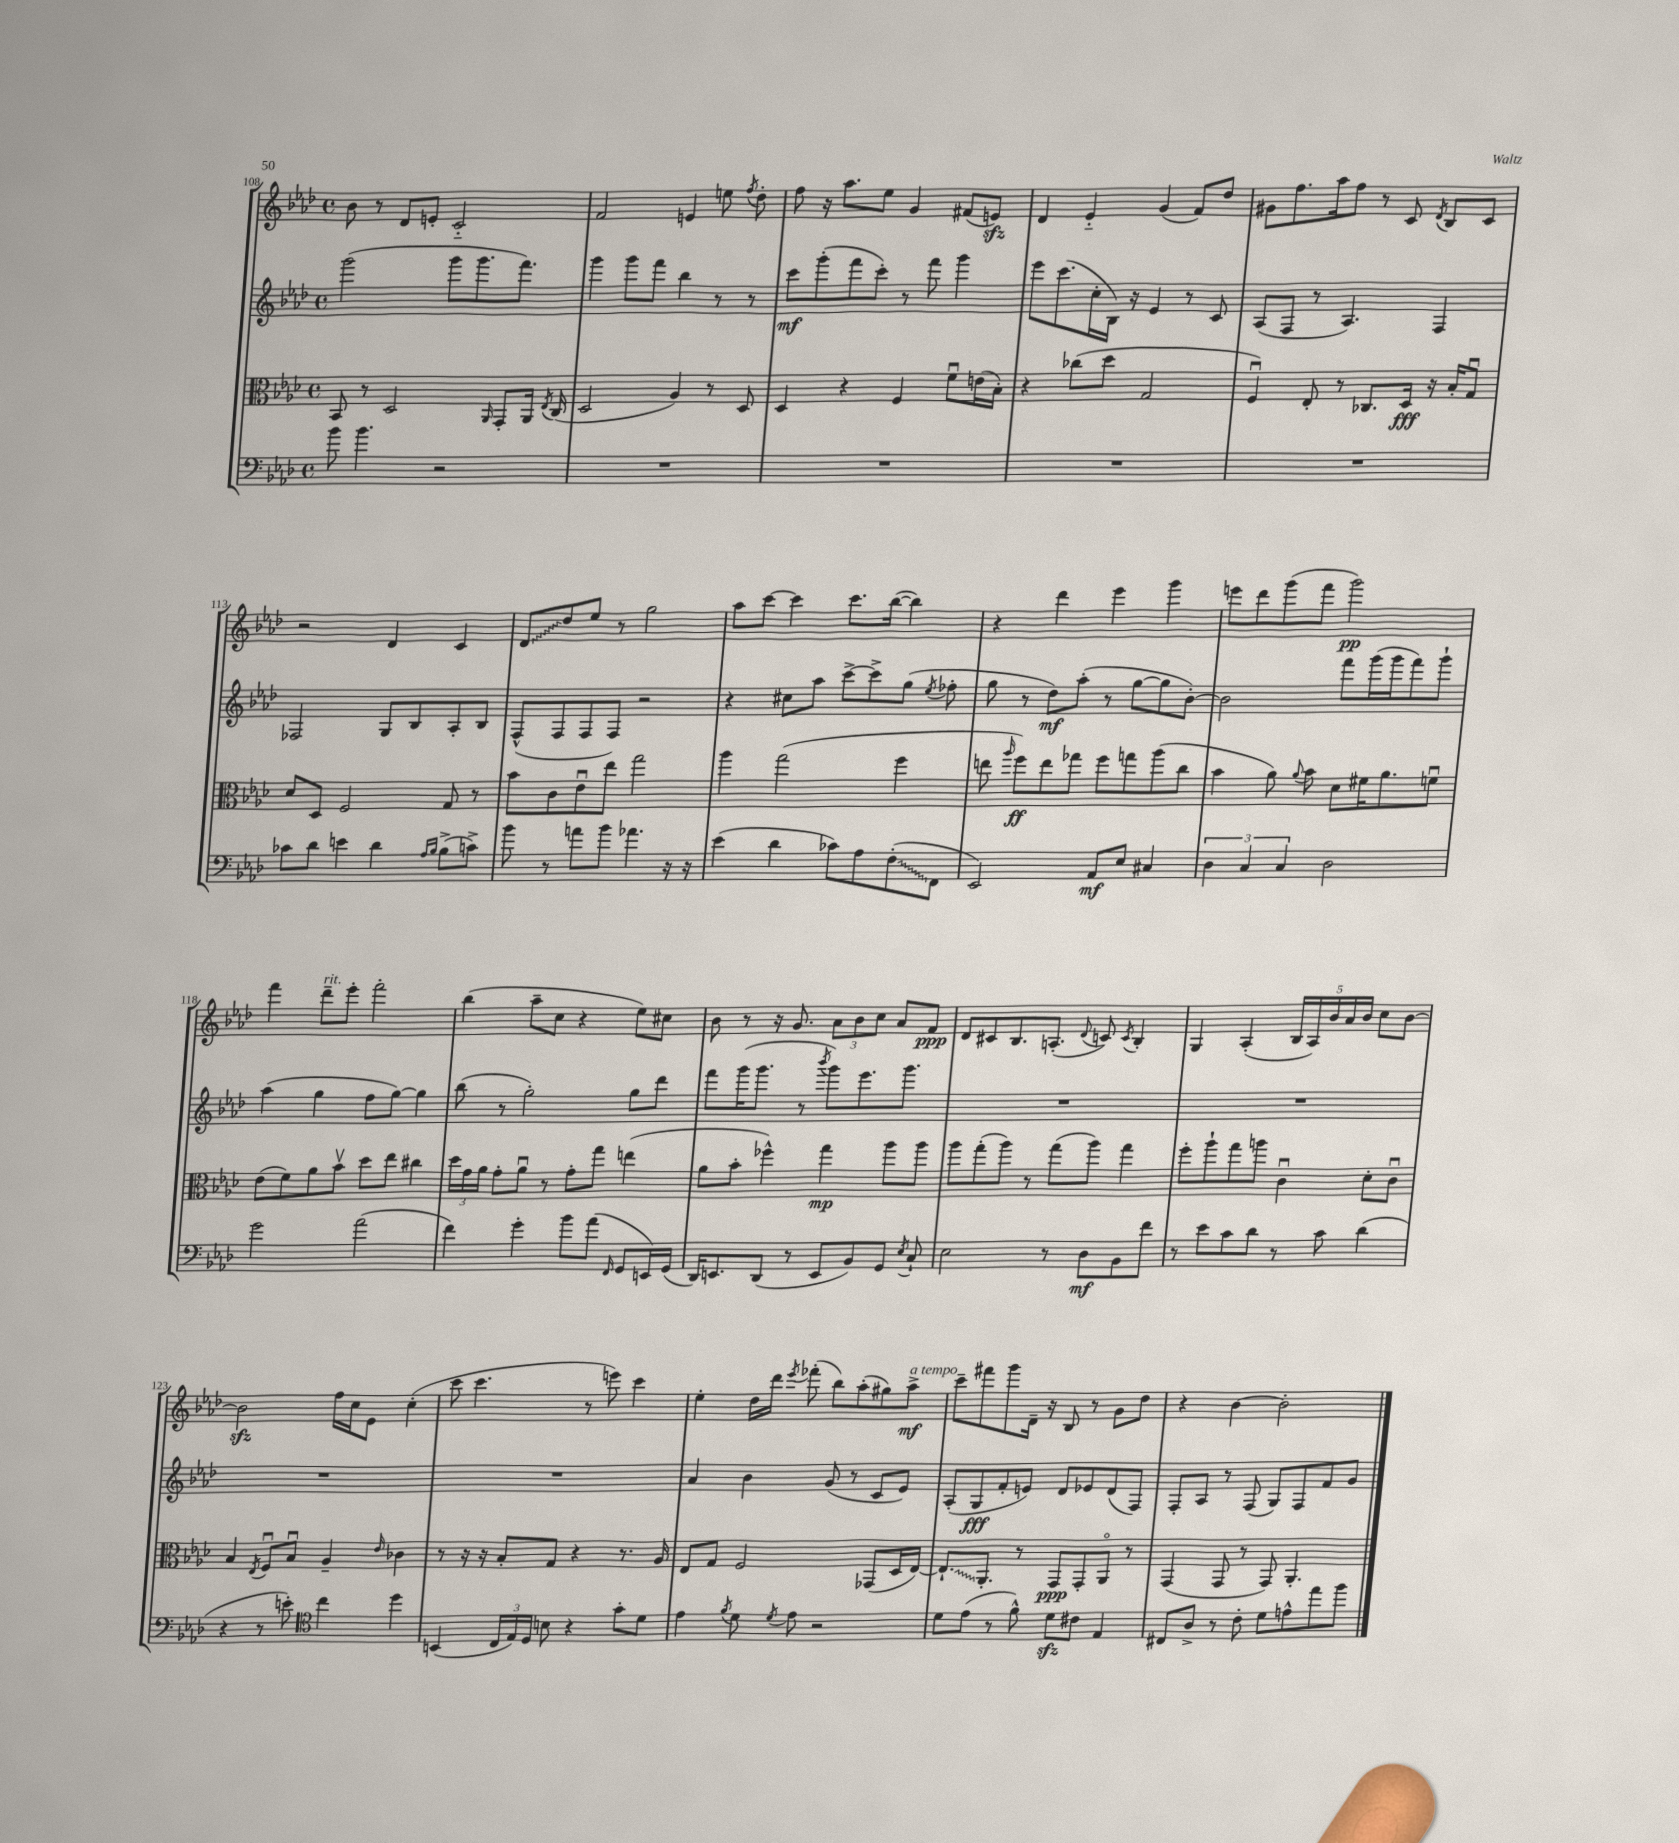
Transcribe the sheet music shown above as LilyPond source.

<<
\new StaffGroup <<
\new Staff = "s0" {
    \clef treble \key aes \major \defaultTimeSignature \time 4/4
    \autoBeamOff bes'8 r8 des'8[ e'8]-. c'2-_ |
    f'2 e'4 e''8 \acciaccatura { f''8 } des''8-. |
    f''8 r16 aes''8.[ ees''8] g'4 fis'8[( e'8]\sfz) |
    des'4 ees'4-_ g'4( f'8[) des''8] |
    gis'8[ f''8. aes''16 f''8] r8 c'8 \acciaccatura { des'8 } bes8[ c'8] |
    r2 des'4 c'4 |
    \once \override Glissando.style = #'zigzag des'8[\glissando des''8 ees''8] r8 g''2 |
    aes''8[ c'''8]~ c'''4 c'''8.[ bes''16]~( bes''4) |
    r4 des'''4 ees'''4 g'''4 |
    e'''8[ des'''8 g'''8( f'''8] g'''2\pp) |
    f'''4 des'''8[--^\markup { \italic "rit." } ees'''8]-. f'''2-. |
    bes''4( aes''8[-- c''8] r4 ees''8[) cis''8] |
    bes'8 r8 r16 g'8. \tuplet 3/2 { aes'8[ bes'8 c''8] } aes'8[ f'8]\ppp |
    des'8[ cis'8 bes8. a8.]-.( \appoggiatura { des'8 } c'8) \acciaccatura { c'8 } bes4-. |
    g4 aes4-.( \tuplet 5/4 { bes16[ aes16) bes'16 aes'16 bes'16] } c''8[ bes'8]~ |
    bes'2\sfz f''16[ c''16 ees'8] c''4-.( |
    c'''8 c'''4. r8 e'''8) c'''4 |
    ees''4-. des''16[ des'''16] \acciaccatura { ees'''8 } fes'''8-.( bes''8[) aes''8-.( gis''8) aes''8]->\mf^\markup { \italic "a tempo" } |
    c'''8[-- fis'''8 g'''8 des'16]-- r16 bes8 r8 g'8[ des''8] |
    r4 bes'4~ bes'2-. \bar "|." |
}
\new Staff = "s1" {
    \clef treble \key aes \major \defaultTimeSignature \time 4/4
    \autoBeamOff g'''2( g'''8[ g'''8. f'''8.]) |
    g'''4 g'''8[ f'''8] bes''4 r8 r8 |
    c'''8[\mf g'''8-.( f'''8 c'''8]-.) r8 f'''8 g'''4 |
    ees'''8[ c'''8.( c''16-. bes16]) r16 ees'4 r8 c'8 |
    aes8[( f8] r8 aes4.) f4 |
    fes2 g8[ bes8 aes8-. bes8] |
    f8[-^( f8 f8 f8]) r2 |
    r4 cis''8[ aes''8] c'''8[~-> c'''8-> g''8]( \acciaccatura { ees''8 } fes''8-. |
    g''8 r8 des''8[\mf) aes''8]-.( r8 g''8[~ g''8 bes'8]~-.) |
    bes'2 f'''8[ g'''16( g'''16 f'''8) g'''8]-! |
    aes''4( g''4 f''8[ g''8]~) g''4 |
    bes''8( r8 g''2-.) g''8[ des'''8] |
    f'''8[ g'''16( g'''8.] r8 \acciaccatura { bes'''8 } g'''8[) ees'''8. g'''8.] |
    R1 |
    R1 |
    R1 |
    R1 |
    aes'4 bes'4 g'8( r8 c'8[ ees'8]) |
    aes8[-.( g8\fff f'8-. e'8]) des'8[ ees'8 des'8( f8]) |
    f8[-. aes8] r8 f8( g8[) f8 f'8 g'8] \bar "|." |
}
\new Staff = "s2" {
    \clef alto \key aes \major \defaultTimeSignature \time 4/4
    \autoBeamOff bes,8 r8 des2 \grace { aes,16 } g,8[-. aes,16] \acciaccatura { ees8 } c16( |
    des2 aes4) r8 des8 |
    des4 r4 f4 f'8[\downbow e'16( bes16]-.) |
    r4 ces''8[( des''8] g2 |
    f4\downbow) ees8-. r8 ces8.[ des16]\fff r16 bes16[-. g8]\downbow |
    des'8[ des8] f2 g8 r8 |
    bes'8[ c'8 ees'8\downbow ees''8] g''2 |
    aes''4 g''2( f''4 |
    e''8 \grace { aes''16 } f''8[\ff) e''8 ges''8] f''8[ g''8 aes''8( c''8] |
    bes'4 aes'8) \appoggiatura { aes'8 } bes'8 des'8[ fis'16 aes'8. f'8]\downbow |
    ees'8[( f'8) aes'8 bes'8]\upbow des''8[ ees''8] cis''4 |
    \tuplet 3/2 { des''16[ g'16 aes'16] } g'8[-. aes'8]\downbow r8 g'8[-. g''8] e''4( |
    aes'8[ bes'8]-. fes''4-^) g''4\mp aes''8[ aes''8] |
    aes''8[ g''8-.( aes''8]) r8 g''8[( aes''8]) g''4 |
    f''8[-. aes''8-! g''8 a''8] c'4\downbow des'8[-. c'8]\downbow |
    bes4 \acciaccatura { ees8 } f8[\downbow bes8]\downbow aes4-- \grace { ees'16 } ces'4 |
    r8 r16 r16 bes8[-. g8] r4 r8. aes16 |
    ees8[ g8] f2 ges,8[( des16 ees16]~) |
    \once \override Glissando.style = #'zigzag ees8.[-!\glissando aes,8.]-. r8 g,8[\ppp g,8-. aes,8]\flageolet r8 |
    g,4( g,8 r8 g,8) aes,4.-. \bar "|." |
}
\new Staff = "s3" {
    \clef bass \key aes \major \defaultTimeSignature \time 4/4
    \autoBeamOff bes'8 bes'4. r2 |
    R1 |
    R1 |
    R1 |
    R1 |
    ces'8[ des'8] e'4 des'4 \grace { aes16[ bes16] } bes8[->( c'8]->) |
    bes'8 r8 a'8[ bes'8] aes'4. r16 r16 |
    ees'4( des'4 ces'8[) aes8 \once \override Glissando.style = #'zigzag f8-.\glissando( f,8] |
    ees,2) aes,8[\mf ees8] cis4 |
    \tuplet 3/2 { des4 c4 c4 } des2 |
    g'2 aes'2( |
    f'4) g'4-. bes'8[ aes'8]( \grace { f,16 } g,8[ e,16) g,16]( |
    des,16[) e,8. des,8]( r8 e,8[ bes,8) g,8] \acciaccatura { ees8 } c8-! |
    ees2 r8 des8[\mf bes,8 f'8] |
    r8 ees'8[ c'8 des'8] r8 c'8 des'4( |
    r4 r8 e'8-.) \clef tenor c''4 des''4 |
    b,4( \tuplet 3/2 { c16[ ees16) des16] } b8 r4 g'8[-. des'8] |
    ees'4 \acciaccatura { f'8 } des'8 \acciaccatura { des'8 } ees'8 r2 |
    des'8[ ees'8]( r8 f'8-^) des'8[\sfz cis'8] ees4 |
    cis8[ aes8]-> r8 c'8-. des'8[ e'8-^ ees''8 f''8] \bar "|." |
}
>>
>>
\layout { \context { \Score currentBarNumber = #108 } }
